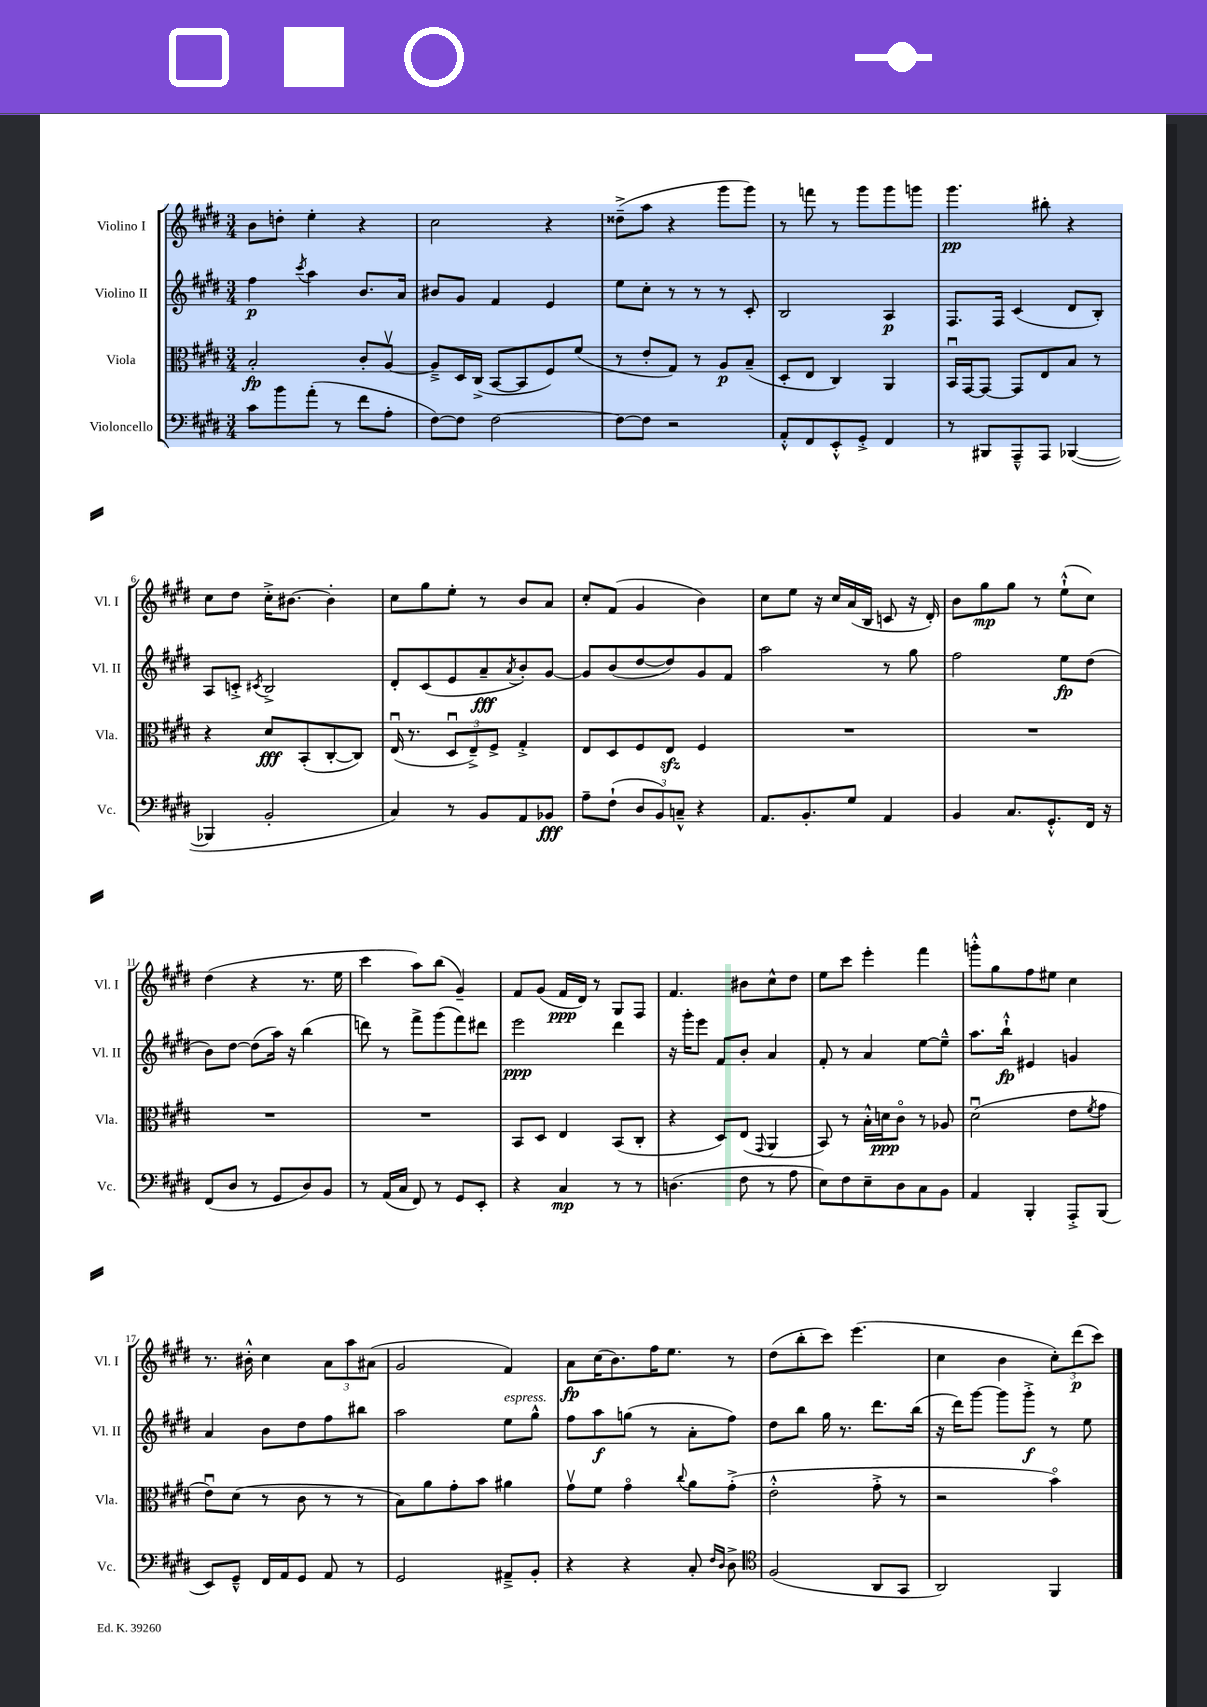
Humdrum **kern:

**kern	**dynam	**kern	**dynam	**kern	**dynam	**kern	**dynam
*part4	*part4	*part3	*part3	*part2	*part2	*part1	*part1
*staff4	*staff4	*staff3	*staff3	*staff2	*staff2	*staff1	*staff1
*I"Violoncello	*	*I"Viola	*	*I"Violino II	*	*I"Violino I	*
*I'Vc.	*	*I'Vla.	*	*I'Vl. II	*	*I'Vl. I	*
*clefF4	*	*clefC3	*	*clefG2	*	*clefG2	*
*k[f#c#g#d#]	*	*k[f#c#g#d#]	*	*k[f#c#g#d#]	*	*k[f#c#g#d#]	*
*M3/4	*	*M3/4	*	*M3/4	*	*M3/4	*
=1	=1	=1	=1	=1	=1	=1	=1
8c#\L	.	2B'/	fp	4ff#\	p	8b\L	.
8b\	.	.	.	.	.	8ddn'\J	.
.	.	.	.	8qccc#/	.	.	.
(8a'\J	.	.	.	4aa\	.	4ee'\	.
8r	.	.	.	.	.	.	.
8f#\L	.	8c#'/L	.	8.b/L	.	4r	.
8A'\J	.	[8Av/J	.	.	.	.	.
.	.	.	.	16a/Jk	.	.	.
=2	=2	=2	=2	=2	=2	=2	=2
[8F#\L)	.	8A~^/L]	.	8b#X/L	.	2cc#\	.
8F#\J]	.	16D#/L	.	8g#/J	.	.	.
.	.	(16C#^/JJ	.	.	.	.	.
[2F#\	.	[8BB/L	.	4f#/	.	.	.
.	.	8BB/]	.	.	.	.	.
.	.	8F#/)	.	4e/	.	4r	.
.	.	(8f#/J	.	.	.	.	.
=3	=3	=3	=3	=3	=3	=3	=3
8F#\L_	.	8r	.	8ee\L	.	(8dd##X~^\L	.
8F#\J]	.	8e'/L	.	8cc#'\J	.	8aa\J	.
2r	.	8G#/J)	.	8r	.	4r	.
.	.	8r	.	8r	.	.	.
.	.	8A/L	p	8r	.	8ggg#\L	.
.	.	(8B~/J	.	8c#'/	.	8ggg#\J)	.
=4	=4	=4	=4	=4	=4	=4	=4
8AA'^^/L	.	8D#'/L	.	2B/	.	8r	.
8FF#/	.	8E/J	.	.	.	8fffn\	.
8EE'^^/	.	4C#/)	.	.	.	8r	.
8GG#'^/J	.	.	.	.	.	8ggg#\L	.
4FF#/	.	4AA/	.	4A/	p	8ggg#\	.
.	.	.	.	.	.	8gggn\J	.
=5	=5	=5	=5	=5	=5	=5	=5
8r	.	16BBu/LL	.	8.F#/L	.	4.ggg#\	pp
.	.	[16GG#/J	.	.	.	.	.
8BBB#X/L	.	8GG#/J_	.	.	.	.	.
.	.	.	.	16F#/Jk	.	.	.
8AAA~^^/	.	8GG#/L]	.	(4c#/	.	.	.
8AAA/J	.	8E/	.	.	.	8bb#X'\	.
([4BBB-X/	.	8B/J	.	8d#/L	.	4r	.
.	.	8r	.	8B'/J)	.	.	.
!!LO:LB:g=z
=6	=6	=6	=6	=6	=6	=6	=6
4BBB-X/]	.	4r	.	8A/L	.	8cc#\L	.
.	.	.	.	8cn'^/J	.	8dd#\J	.
.	.	.	.	8qc#X/	.	.	.
2BB'/	.	8d#/L	fff	2B^/	.	16cc#'^\KL	.
.	.	.	.	.	.	[8.b#X\J	.
.	.	(8BB'/	.	.	.	.	.
.	.	[8C#'/	.	.	.	4b#'\]	.
.	.	8C#/J])	.	.	.	.	.
=7	=7	=7	=7	=7	=7	=7	=7
4C#/)	.	(16Eu/	.	8d#'/L	.	8cc#\L	.
.	.	8.r	.	.	.	.	.
.	.	.	.	(8c#/	.	8gg#\	.
8r	.	12D#u/L	.	8e/	.	8ee'\J	.
.	.	12E~^/)	.	.	.	.	.
8BB/L	.	.	.	8a~/	fff	8r	.
.	.	12F#^/J	.	.	.	.	.
.	.	.	.	8qa/	.	.	.
8AA/	.	4G#'^/	.	8b'/)	.	8b/L	.
8BB-X/J	fff	.	.	[8g#/J	.	8a/J	.
=8	=8	=8	=8	=8	=8	=8	=8
8A~\L	.	8E/L	.	8g#/L]	.	8cc#'/L	.
(8F#`\J	.	8D#/	.	(8b/	.	(8f#/J	.
12D#/L	.	8F#/	.	[8dd#/	.	4g#/	.
12BB/)	.	.	.	.	.	.	.
.	.	8Ezz/J	.	8dd#/])	.	.	.
12Cn~^^/J	.	.	.	.	.	.	.
4r	.	4F#/	.	8g#/	.	4b\)	.
.	.	.	.	8f#/J	.	.	.
=9	=9	=9	=9	=9	=9	=9	=9
8.AA/L	.	2.r	.	2aa\	.	8cc#\L	.
.	.	.	.	.	.	8ee\J	.
8.BB'/	.	.	.	.	.	.	.
.	.	.	.	.	.	16r	.
.	.	.	.	.	.	16cc#/LL	.
8G#/J	.	.	.	.	.	(16a/	.
.	.	.	.	.	.	16B/JJ	.
4AA/	.	.	.	8r	.	8cn/	.
.	.	.	.	8gg#\	.	16r	.
.	.	.	.	.	.	16d#'/)	.
=10	=10	=10	=10	=10	=10	=10	=10
4BB/	.	2.r	.	2ff#\	.	8b\L	.
.	.	.	.	.	.	8gg#\	mp
8.C#/L	.	.	.	.	.	8gg#\J	.
.	.	.	.	.	.	8r	.
8.GG#'^^/	.	.	.	.	.	.	.
.	.	.	.	8ee\L	fp	(8ee`^^\L	.
16FF#/Jk	.	.	.	(8dd#\J	.	8cc#\J)	.
16r	.	.	.	.	.	.	.
!!LO:LB:g=z
=11	=11	=11	=11	=11	=11	=11	=11
(8FF#/L	.	2.r	.	8b\L)	.	(4dd#\	.
8D#/J	.	.	.	[8dd#\J	.	.	.
8r	.	.	.	(8dd#\L]	.	4r	.
8GG#/L	.	.	.	16aa\Jk)	.	.	.
.	.	.	.	16r	.	.	.
8D#/)	.	.	.	(4bb\	.	8.r	.
8BB/J	.	.	.	.	.	.	.
.	.	.	.	.	.	16ee\	.
=12	=12	=12	=12	=12	=12	=12	=12
8r	.	2.r	.	8dddn\)	.	4ccc#\	.
(16AA/LL	.	.	.	8r	.	.	.
16C#/JJ	.	.	.	.	.	.	.
8FF#/)	.	.	.	8fff#^\L	.	8aa\L)	.
8r	.	.	.	(8ggg#\	.	(8bb\J	.
8GG#/L	.	.	.	8fff#\)	.	4g#~/)	.
8EE'/J	.	.	.	8ddd#X\J	.	.	.
=13	=13	=13	=13	=13	=13	=13	=13
4r	.	8BB/L	.	2eee\	ppp	8f#/L	.
.	.	8D#/J	.	.	.	(8g#/J	.
4C#/	mp	4E/	.	.	.	16f#/LL	ppp
.	.	.	.	.	.	16d#/JJ)	.
.	.	.	.	.	.	8r	.
8r	.	(8BB/L	.	4ddd#\	.	8G#/L	.
8r	.	8C#'/J	.	.	.	8F#/J	.
=14	=14	=14	=14	=14	=14	=14	=14
(4.Dn\	.	4r	.	16r	.	4.f#/	.
.	.	.	.	16ggg#'\KL	.	.	.
.	.	.	.	8eee\J	.	.	.
.	.	8D#/L)	.	8f#/L	.	.	.
8F#\	.	(8E/J	.	8b'/J	.	8b#X\L	.
.	.	8qqGG#/	.	.	.	.	.
8r	.	4AA/	.	4a/	.	8cc#^^\	.
8A\	.	.	.	.	.	8dd#\J	.
=15	=15	=15	=15	=15	=15	=15	=15
8E\L)	.	8BB/)	.	8f#'/	.	8ee\L	.
8F#\	.	8r	.	8r	.	8ccc#\J	.
8E~\	.	16B'^^\LL	.	4a/	.	4eee'\	.
.	.	16dn\J	ppp	.	.	.	.
8D#\	.	8c#\J	.	.	.	.	.
8C#\	.	8r	.	[8ee\L	.	4fff#\	.
8BB\J	.	8A-X/	.	8ee~^^\J]	.	.	.
=16	=16	=16	=16	=16	=16	=16	=16
4AA/	.	(2d#u\	.	8.aa\L	.	8gggn'^^\L	.
.	.	.	.	.	.	8gg#\	.
.	.	.	.	16bb`^^\Jk	fp	.	.
4BBB'/	.	.	.	4e#X/	.	8ff#\	.
.	.	.	.	.	.	8ee#X\J	.
8AAA'^/L	.	8e\L	.	4gn/	.	4cc#\	.
.	.	8qf#/	.	.	.	.	.
(8BBB/J	.	8g#\J	.	.	.	.	.
!!LO:LB:g=z
=17	=17	=17	=17	=17	=17	=17	=17
8EE/L)	.	8eu\L)	.	4a/	.	8.r	.
8GG#~^^/J	.	(8d#\J	.	.	.	.	.
.	.	.	.	.	.	16b#X'^^\	.
16FF#/LL	.	8r	.	8b\L	.	4cc#\	.
16AA/J	.	.	.	.	.	.	.
8GG#/J	.	8c#\	.	8dd#\	.	.	.
8AA/	.	8r	.	8ff#\	.	12a\L	.
.	.	.	.	.	.	12aa\	.
8r	.	8r	.	8bb#X\J	.	.	.
.	.	.	.	.	.	(12a#X\J	.
=18	=18	=18	=18	=18	=18	=18	=18
2GG#/	.	8B\L)	.	2aa\	.	2g#/	.
.	.	8a\	.	.	.	.	.
.	.	8g#'\	.	.	.	.	.
.	.	8b\J	.	.	.	.	.
!	!	!	!	!LO:TX:a:i:t=espress.	!	!	!
8AA#X~^/L	.	4a#X\	.	8ee\L	.	4f#/)	.
8BB'/J	.	.	.	8gg#^^\J	.	.	.
=19	=19	=19	=19	=19	=19	=19	=19
4r	.	8g#v\L	.	8ff#\L	.	8a\L	fp
.	.	8f#\J	.	8aa\	f	(16cc#\K	.
.	.	.	.	.	.	8.b\)	.
4r	.	4g#\	.	(8ggn\J	.	.	.
.	.	.	.	8r	.	16ff#\K	.
.	.	.	.	.	.	8.ee\J	.
.	.	8qqcc#/	.	.	.	.	.
8C#'/	.	8a\L	.	8a'\L	.	.	.
16qqF#/LL	.	.	.	.	.	.	.
16qqD#/JJ	.	.	.	.	.	.	.
8D#^\	.	(8g#'^\J	.	8ff#\J)	.	8r	.
=20	=20	=20	=20	=20	=20	=20	=20
*clefC4	*	*	*	*	*	*	*
(2F#/	.	2e'^^\	.	8dd#\L	.	(8dd#\L	.
.	.	.	.	8bb\J	.	8bb'\	.
.	.	.	.	16gg#\	.	8ccc#\J)	.
.	.	.	.	8.r	.	.	.
.	.	.	.	.	.	(4.eee\	.
8AA/L	.	8g#'^\	.	8.ddd#\L	.	.	.
8GG#/J	.	8r	.	.	.	.	.
.	.	.	.	(16bb\Jk	.	.	.
=21	=21	=21	=21	=21	=21	=21	=21
2AA/)	.	2r	.	16r	.	4cc#\	.
.	.	.	.	16ddd#\KL)	.	.	.
.	.	.	.	[8ggg#\J	.	.	.
.	.	.	.	8ggg#\L]	.	4b\	.
.	.	.	.	8ggg#'^\J	f	.	.
4FF#/	.	4b\)	.	8r	.	12cc#'\L)	.
.	.	.	.	.	.	(12ddd#\	p
.	.	.	.	8ee\	.	.	.
.	.	.	.	.	.	12ccc#\J)	.
==	==	==	==	==	==	==	==
*-	*-	*-	*-	*-	*-	*-	*-
